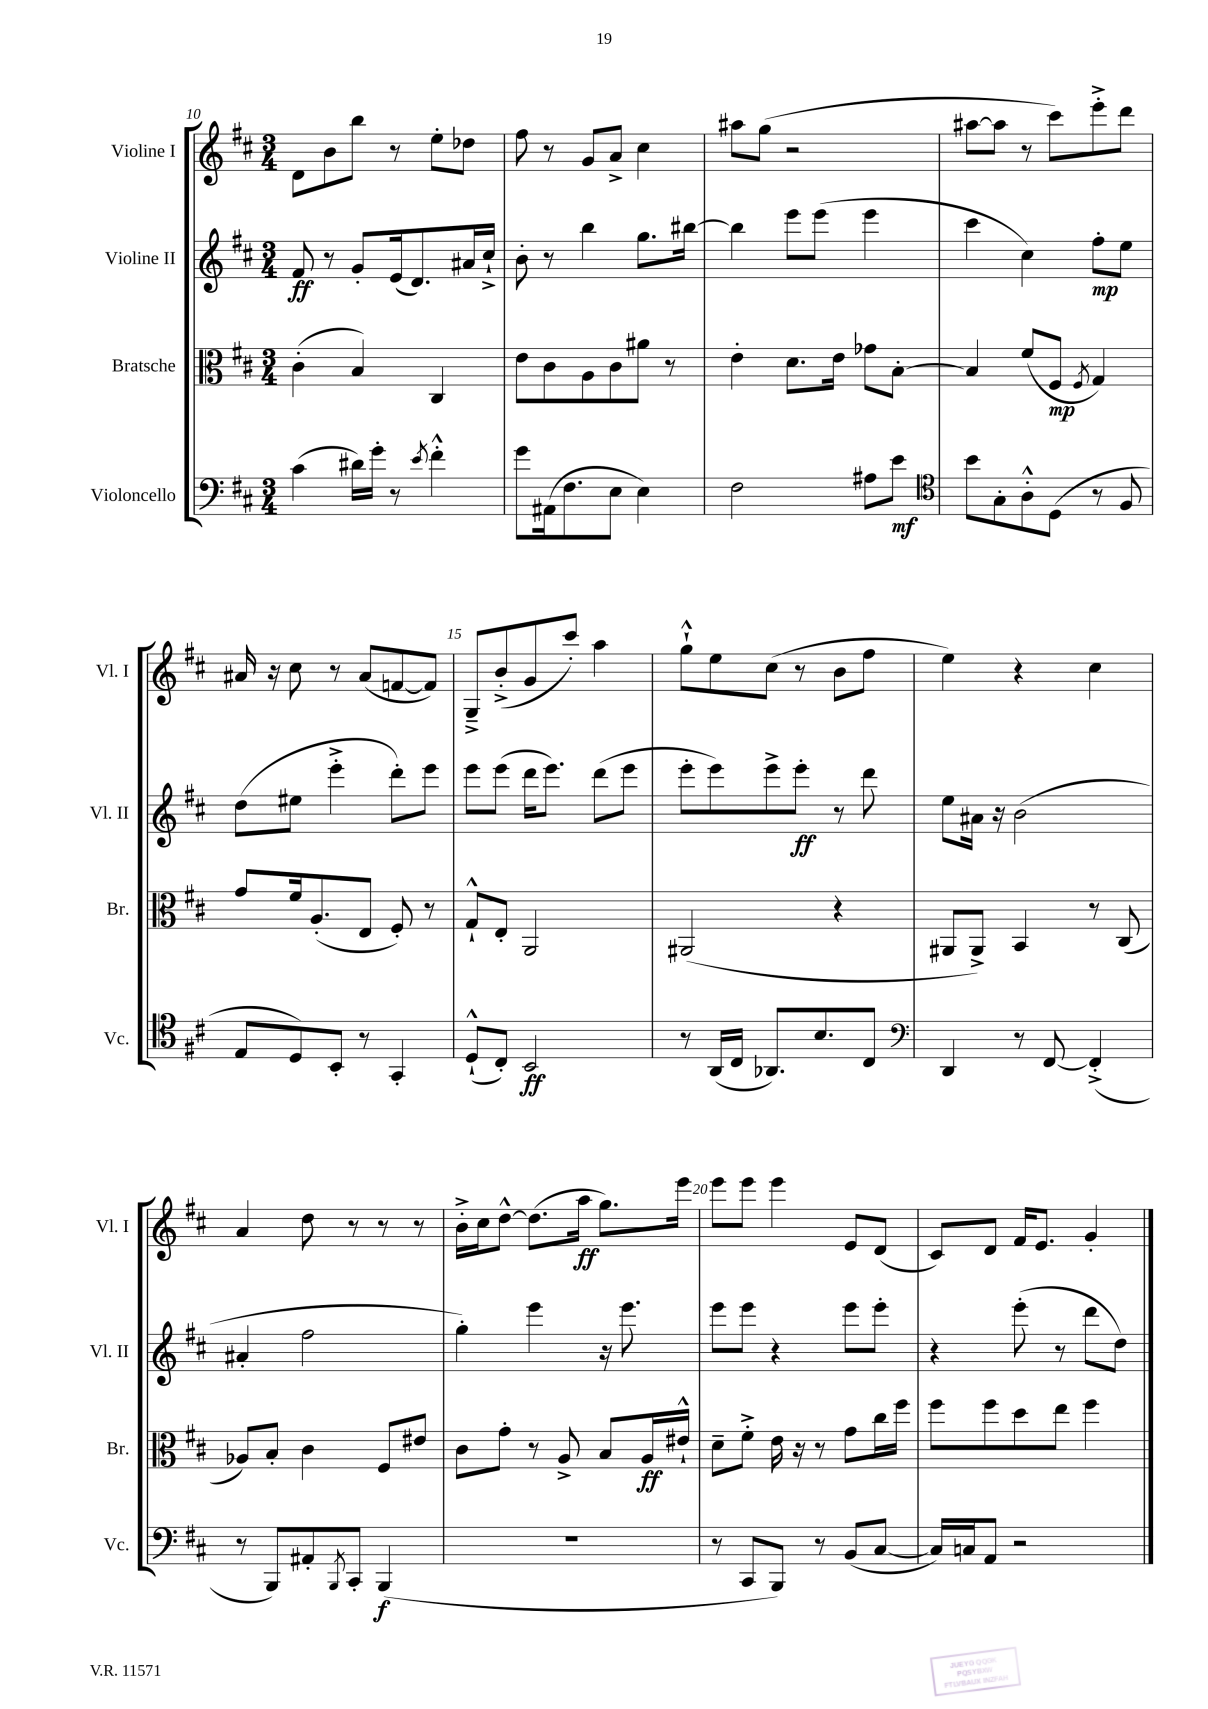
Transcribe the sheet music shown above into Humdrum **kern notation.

**kern	**kern	**kern	**kern
*staff4	*staff3	*staff2	*staff1
*clefF4	*clefC3	*clefG2	*clefG2
*k[f#c#]	*k[f#c#]	*k[f#c#]	*k[f#c#]
*M3/4	*M3/4	*M3/4	*M3/4
(4c#	(4c#'	8f#	8d
.	.	8r	8b
16d#)	4B)	8g'	8bb
16g'	.	.	.
8r	.	(16e	8r
.	.	8.d)	.
8qe	.	.	.
4f#'^^	4C#	.	8ee'
.	.	16a#	8dd-
.	.	16cc#`^	.
=	=	=	=
8g	8e	8b'	8ff#
(16AA#	8c#	8r	8r
8.F#	.	.	.
.	8A	4bb	8g
8E	8c#	.	8a^
4E)	8a#	8.gg	4cc#
.	8r	.	.
.	.	[16bb#	.
=	=	=	=
2F#	4e'	4bb#]	8aa#
.	.	.	(8gg
.	8.d	8eee	2r
.	.	(8eee	.
.	16e	.	.
8A#	8g-	4eee	.
8e	[8B'	.	.
=	=	=	=
*clefC4	*	*	*
8b	4B]	4ccc#	[8aa#
8G'	.	.	8aa#]
8A'^^	(8f#	4cc#)	8r
(8D	8F#	.	8ccc#)
.	8qF#	.	.
8r	4G)	8ff#'	8eee'^
8F#	.	8ee	8ddd
=	=	=	=
8E	8g	(8dd	16a#
.	.	.	16r
8D)	16f#	8ee#	8cc#
.	(8.A'	.	.
8BB'	.	4eee'^	8r
8r	8E	.	(8a#
4GG'	8F#')	8ddd')	[8f
.	8r	8eee	8f])
=	=	=	=
(8D`^^	8G`^^	8eee	8G~^
8C#')	8E'	(8eee	(8b'^
2BB	2AA	16ddd	8g
.	.	8.eee)	.
.	.	.	8ccc#')
.	.	(8ddd	4aa
.	.	8eee	.
=	=	=	=
8r	(2AA#	8eee'	8gg`^^
(16AA	.	8eee)	8ee
16C#	.	.	.
8.AA-)	.	8eee^	(8cc#
.	.	8eee'	8r
8.B	.	.	.
.	4r	8r	8b
8C#	.	8ddd	8ff#
=	=	=	=
*clefF4	*	*	*
4DD	8AA#	8ee	4ee)
.	8AA#^)	16a#	.
.	.	16r	.
8r	4BB	(2b	4r
[8FF#	.	.	.
(4FF#'^]	8r	.	4cc#
.	(8C#	.	.
=	=	=	=
8r	8A-)	4a#'	4a
8BBB)	8B'	.	.
8AA#'	4c#	2ff#	8dd
8qBBB	.	.	.
8CC#'	.	.	8r
(4BBB	8F#	.	8r
.	8e#	.	8r
=	=	=	=
2.r	8c#	4gg')	16b'^
.	.	.	16cc#
.	8g'	.	[8dd^^
.	8r	4eee	(8.dd]
.	8A^	.	.
.	.	.	16aa
.	8B	16r	8.gg)
.	.	8.eee	.
.	16A	.	.
.	16e#`^^	.	16eee
=	=	=	=
8r	8d~	8eee	8eee
8CC#	8f#'^	8eee	8eee
8BBB)	16e	4r	4eee
.	16r	.	.
8r	8r	.	.
(8BB	8g	8eee	8e
[8C#	16cc#	8eee'	(8d
.	16ff#	.	.
=	=	=	=
16C#])	8ff#	4r	8c#)
16C	.	.	.
8AA	8ff#	.	8d
2r	8dd	(8eee'	16f#
.	.	.	8.e
.	8ee	8r	.
.	4ff#	8ddd	4g'
.	.	8dd)	.
==	==	==	==
*-	*-	*-	*-
